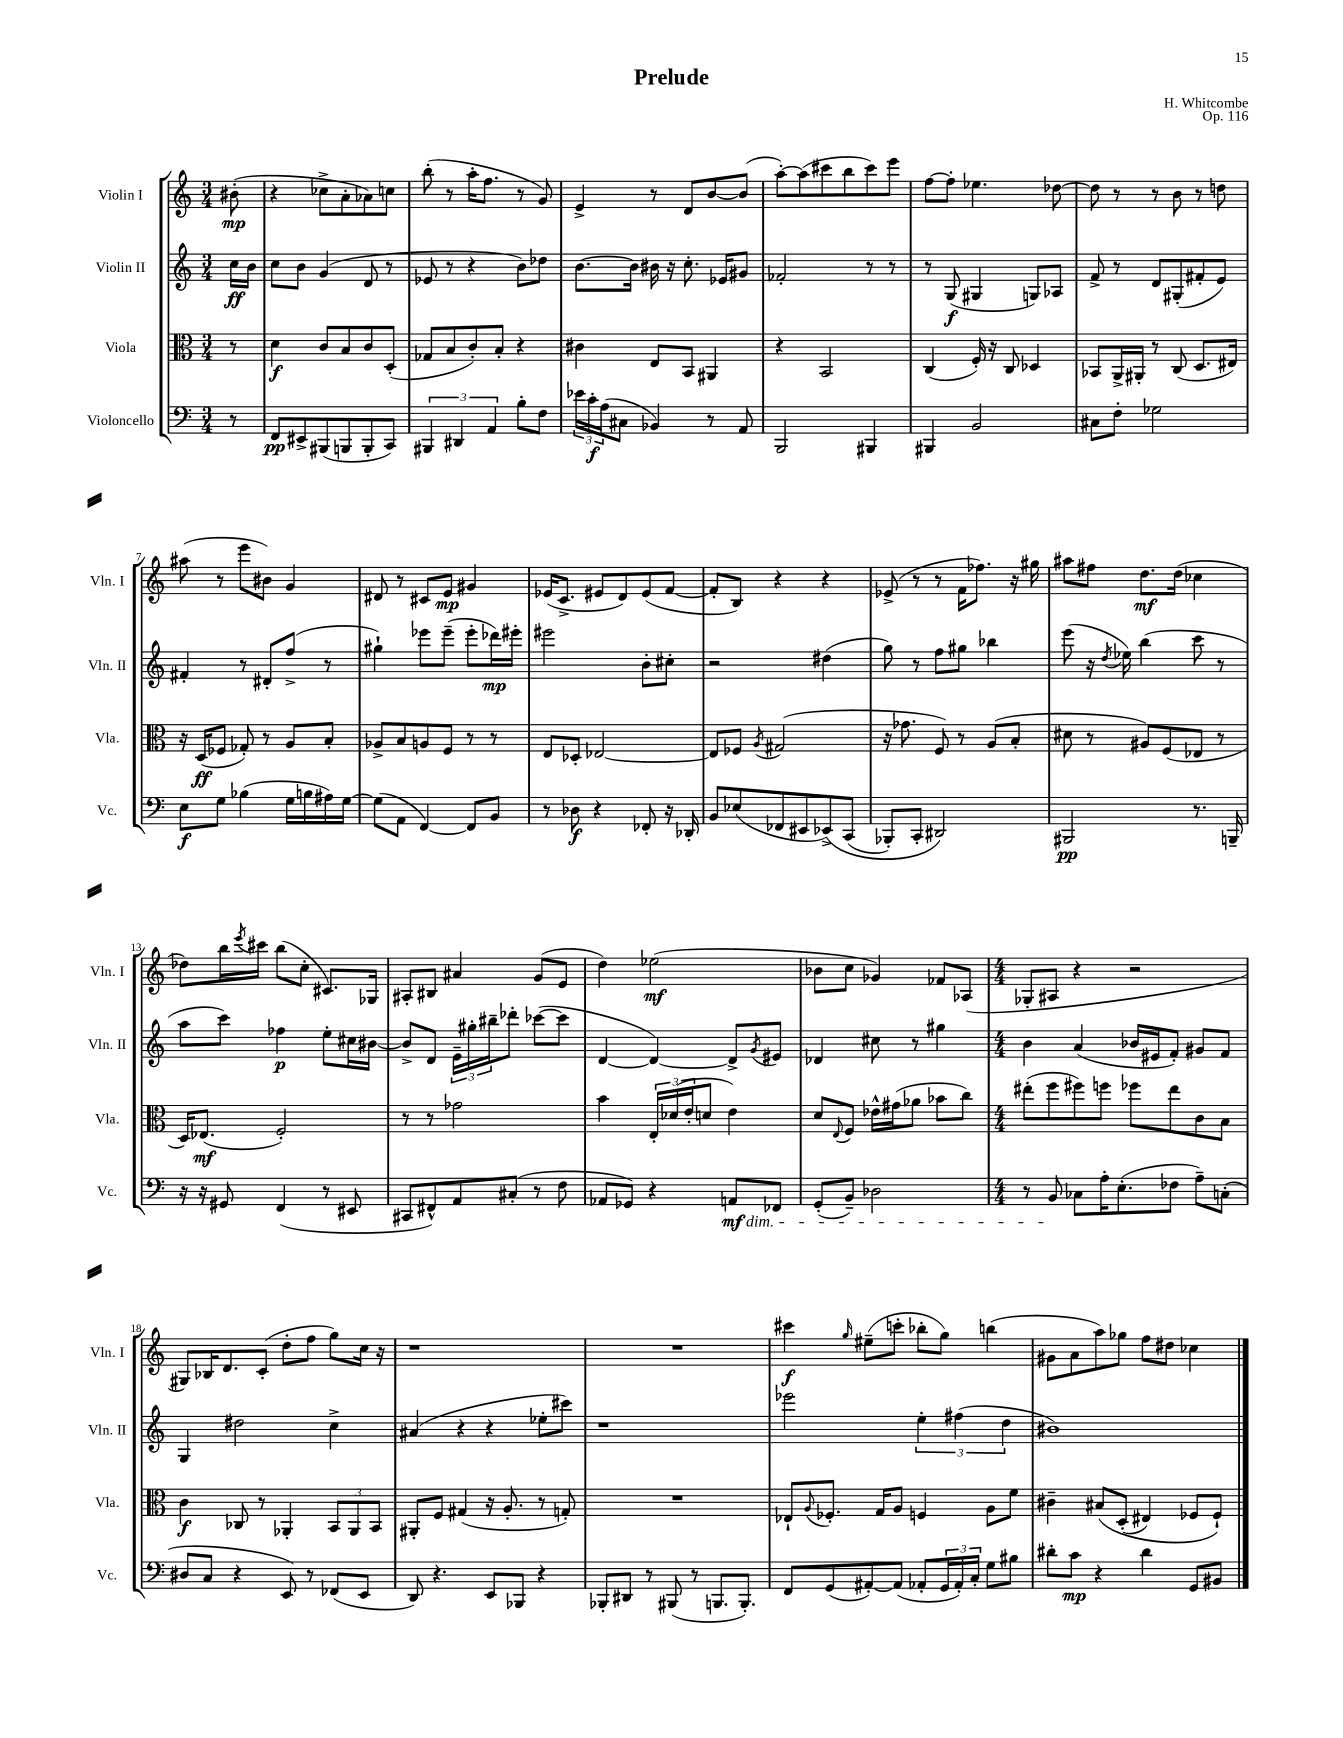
\header { title = "Prelude" composer = "H. Whitcombe" opus = "Op. 116" }
<<
\new StaffGroup <<
\new Staff = "s0" \with { instrumentName = "Violin I" shortInstrumentName = "Vln. I" } {
    \clef treble \key c \major \numericTimeSignature \time 3/4 \partial 8
    bis'8-.\mp( |
    r4 ces''8-> a'8-. aes'8) c''8 |
    b''8-.( r8 a''16-. f''8. r8 g'8) |
    e'4-> r8 d'8 b'8~ b'8( |
    a''8~-.) a''8( cis'''8 b''8 cis'''8) e'''8 |
    f''8~ f''8-. ees''4. des''8~ |
    des''8 r8 r8 b'8 r8 d''8 |
    ais''8( r8 e'''8 bis'8) g'4 |
    dis'8 r8 cis'8 e'8\mp gis'4 |
    ees'16( c'8.-> eis'8 d'8) eis'8( f'8~ |
    f'8-. b8) r4 r4 |
    ees'8->( r8 r8 f'16 fes''8.) r16 gis''16 |
    ais''8 fis''8 d''8.\mf d''16( ces''4 |
    des''8) b''16 \acciaccatura { e'''8 } cis'''16 b''8( c''8-. cis'8.) ges16 |
    ais8-. bis8 ais'4 g'8( e'8 |
    d''4) ees''2\mf( |
    bes'8 c''8 ges'4) fes'8 aes8( |
    \numericTimeSignature \time 4/4 ges8-. ais8 r4 r2 |
    gis8) bes16 d'8. c'8-.( d''8-. f''8 g''8) c''16 r16 |
    r1 |
    R1 |
    cis'''4\f \grace { g''16 } eis''8--( c'''8-. bes''8-. g''8) b''4( |
    gis'8 a'8 a''8) ges''8 f''8 dis''8 ces''4 \bar "|." |
}
\new Staff = "s1" \with { instrumentName = "Violin II" shortInstrumentName = "Vln. II" } {
    \clef treble \key c \major \numericTimeSignature \time 3/4 \partial 8
    c''16\ff b'16 |
    c''8 b'8 g'4( d'8 r8 |
    ees'8 r8 r4 b'8) des''8 |
    b'8.~ b'16 bis'16 r16 c''8.-. ees'16 gis'8 |
    fes'2-. r8 r8 |
    r8 g8\f( gis4 g8) aes8 |
    f'8-> r8 d'8 gis8-.( fis'8-. e'8) |
    fis'4-. r8 dis'8-. f''8->( r8 |
    gis''4-!) ees'''8 ees'''8--( ees'''8-. des'''16\mp) eis'''16-. |
    eis'''2 b'8-. cis''8-. |
    r2 dis''4( |
    g''8) r8 f''8 gis''8 bes''4 |
    e'''8( r16 \acciaccatura { d''8 } ees''16) b''4( c'''8 r8 |
    a''8 c'''8) fes''4\p e''8-. cis''16 bis'16~ |
    bis'8-> d'8 \tuplet 3/2 { e'16-- gis''16-. bis''16-- } des'''8-. ces'''8~( ces'''8 |
    d'4~ d'4~) d'8-> \acciaccatura { g'8 } eis'8 |
    des'4 cis''8 r8 gis''4 |
    \numericTimeSignature \time 4/4 b'4 a'4( bes'16 eis'16 f'8-.) gis'8 f'8 |
    g4 dis''2 c''4-> |
    ais'4( r4 r4 ees''8-. cis'''8) |
    r1 |
    ees'''2 \tuplet 3/2 { e''4-. fis''4( d''4 } |
    bis'1) \bar "|." |
}
\new Staff = "s2" \with { instrumentName = "Viola" shortInstrumentName = "Vla." } {
    \clef alto \key c \major \numericTimeSignature \time 3/4 \partial 8
    r8 |
    d'4\f c'8 b8 c'8 d8-.( |
    ges8 b8 c'8-.) b8-. r4 |
    cis'4 e8 b,8 ais,4 |
    r4 b,2 |
    c4( f16-.) r16 c8 des4 |
    bes,8 a,16-> ais,16-. r8 c8( d8. eis16) |
    r16 d16\ff( fes8 ges8-.) r8 a8 b8-. |
    aes8-> b8 a8 f8 r8 r8 |
    e8 des8-. ees2~ |
    ees8 fes8 \acciaccatura { a8 } gis2( |
    r16 ges'8. f8) r8 a8( b8-. |
    dis'8 r8 ais8) f8( ees8 r8 |
    d16) ees8.\mf( f2-.) |
    r8 r8 ges'2 |
    b'4 \tuplet 3/2 { e16-. des'16( e'16-. } d'8 e'4) |
    d'8 \appoggiatura { e8 } f8 ees'16-^ gis'16( aes'8 bes'8 c''8) |
    \numericTimeSignature \time 4/4 eis''8-.( f''8 fis''8) f''8 fes''8 eis''8 c'8 b8 |
    c'4\f ces8 r8 aes,4-. \tuplet 3/2 { b,8 aes,8 b,8 } |
    ais,8-. f8 gis4( r16 a8.-. r8 g8-.) |
    R1 |
    ees8-! \appoggiatura { a8 } fes8.-. g16 a8 f4 a8 f'8 |
    cis'4-- bis8\( d8-.( eis4) fes8 fes8-!\) \bar "|." |
}
\new Staff = "s3" \with { instrumentName = "Violoncello" shortInstrumentName = "Vc." } {
    \clef bass \key c \major \numericTimeSignature \time 3/4 \partial 8
    r8 |
    f,8\pp eis,8-> bis,,8( b,,8 b,,8-. c,8) |
    \tuplet 3/2 { bis,,4 dis,4 a,4 } b8-. f8 |
    \tuplet 3/2 { ees'16 c'16-.\f a16( } cis8 bes,4) r8 a,8 |
    b,,2 bis,,4 |
    bis,,4 b,2 |
    cis8 f8-. ges2 |
    e8\f g8 bes4( g16 b16 ais16) g16~ |
    g8( a,8 f,4~) f,8 b,8 |
    r8 des8\f r4 fes,8-. r16 des,16-. |
    b,8 ees8( fes,8 eis,8 ees,8->)\( c,8( |
    bes,,8-.) c,8-. dis,2\) |
    bis,,2\pp r8. b,,16-- |
    r16 r16 gis,8 f,4( r8 eis,8 |
    cis,8 fis,8-^) a,8 cis8-.( r8 f8 |
    aes,8 ges,8) r4 a,8\mf\dim fes,8 |
    g,8-.( b,8--) des2 |
    \numericTimeSignature \time 4/4 r8 b,8\! ces8 a16-. e8.-.( fes8 a8--) c8-.( |
    dis8 c8 r4 e,8) r8 fes,8( e,8 |
    d,8) r4. e,8 bes,,8 r4 |
    bes,,8-. dis,8 r8 bis,,8( r8 b,,8. b,,8.-.) |
    f,8 g,8( ais,8~-.) ais,8( aes,8-. \tuplet 3/2 { g,16 aes,16-.) c16-. } g8 bis8 |
    dis'8-. c'8\mp r4 dis'4 g,8 bis,8 \bar "|." |
}
>>
>>
